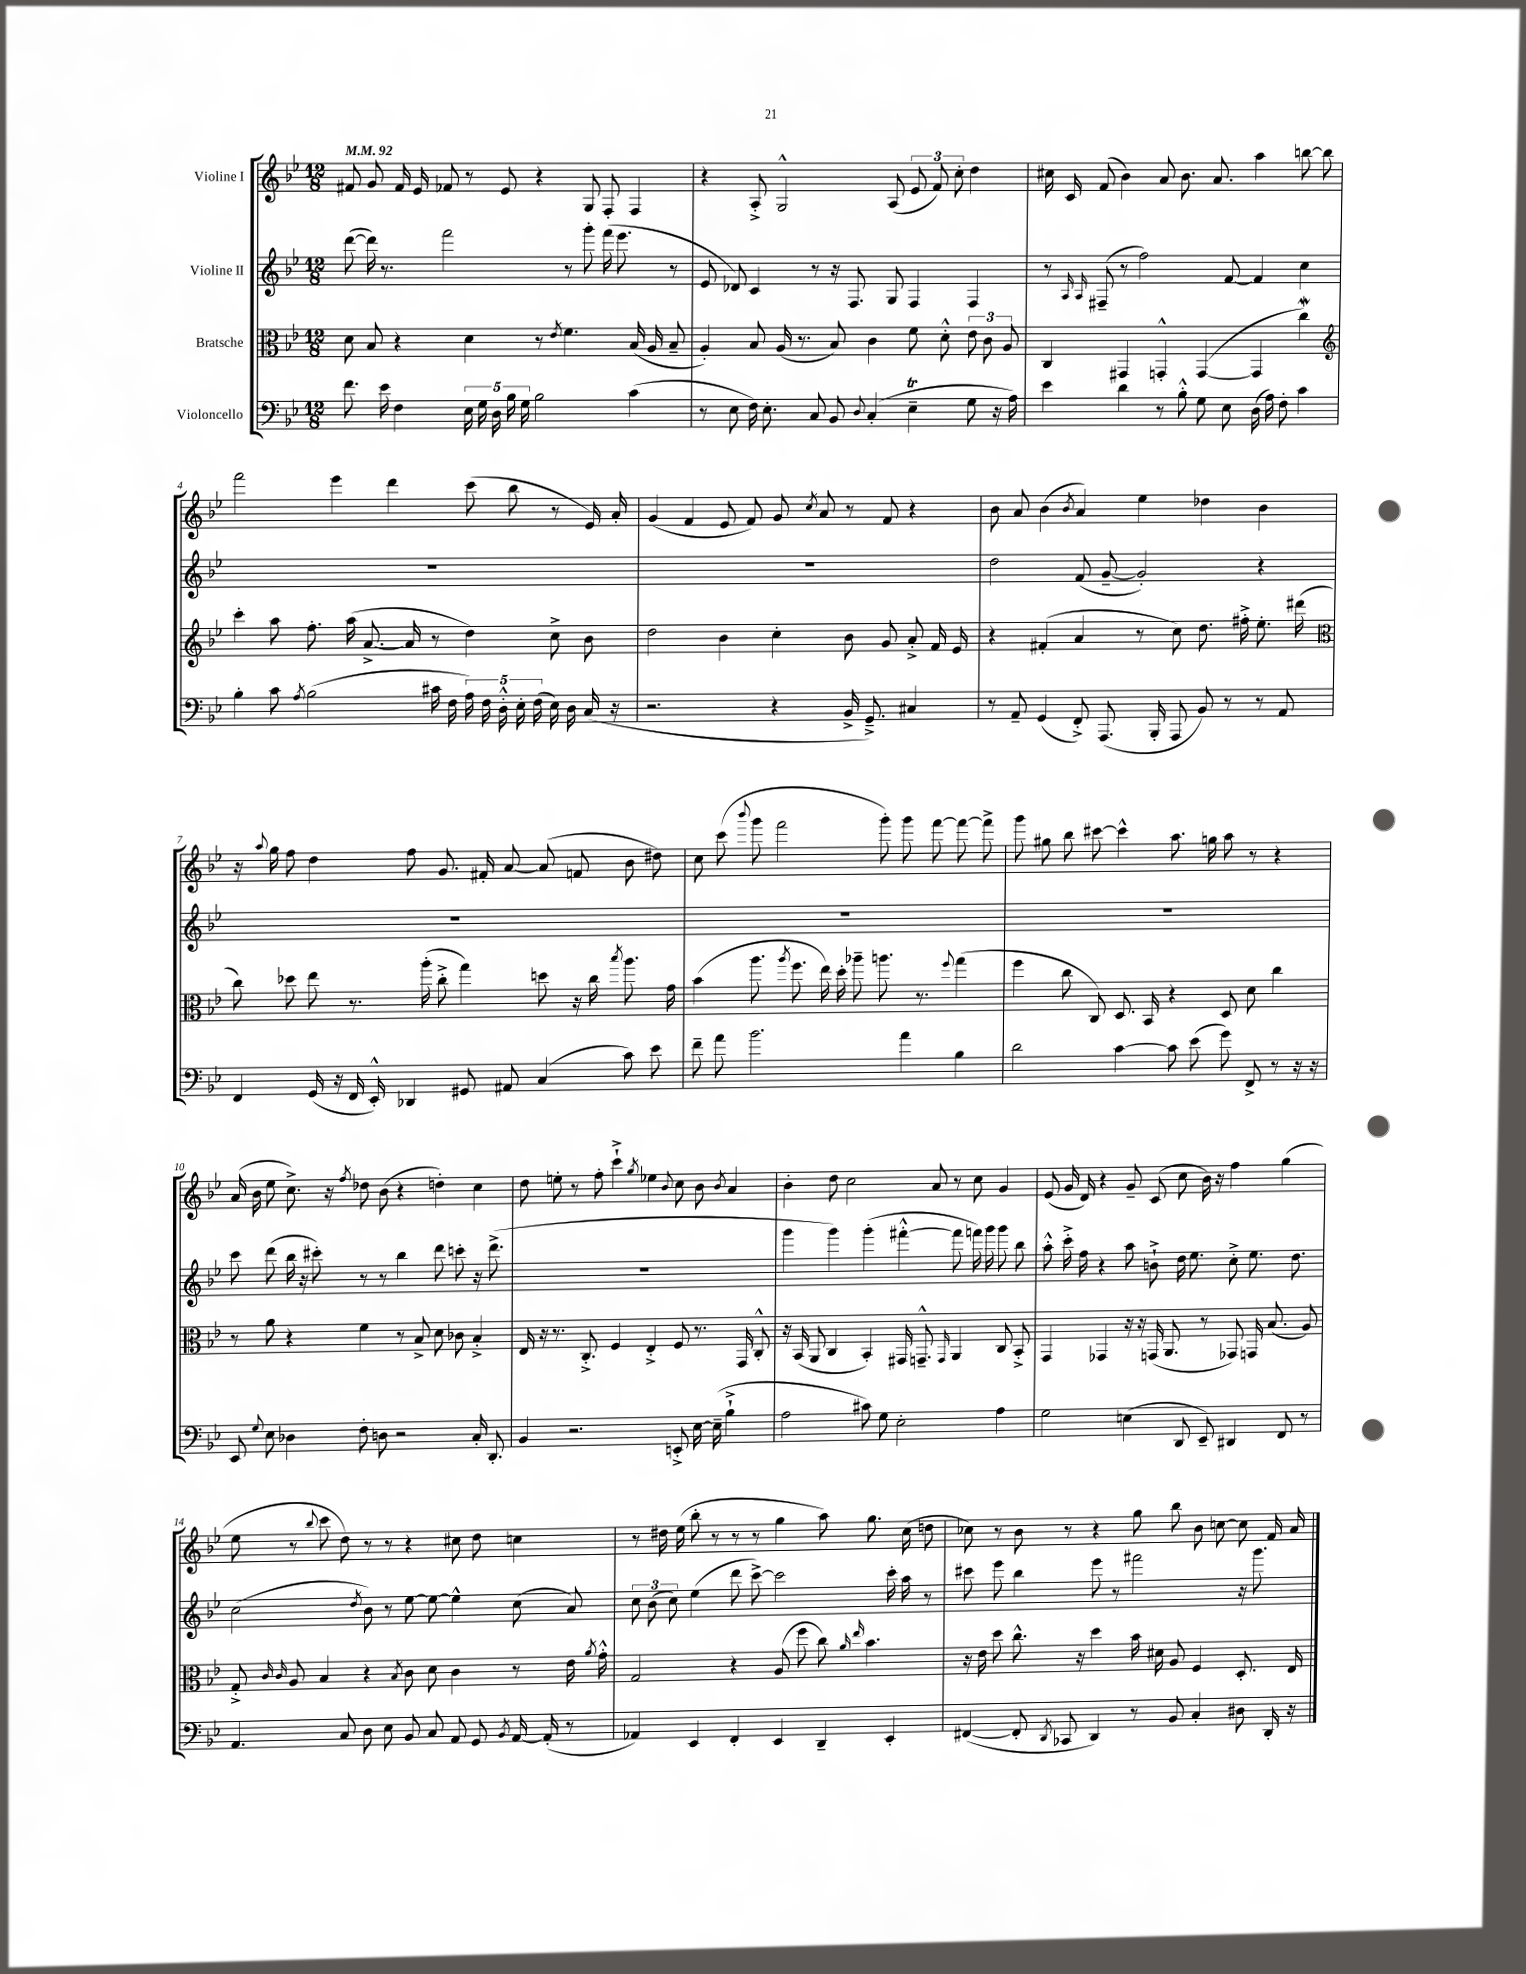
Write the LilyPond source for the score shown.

<<
\new StaffGroup <<
\new Staff = "s0" \with { instrumentName = "Violine I" } {
    \clef treble \key bes \major \numericTimeSignature \time 12/8 \tempo 4 = 92
    \autoBeamOff fis'8 g'8 fis'16 ees'16 fes'8 r8 ees'8 r4 g8 f8-. f4 |
    r4 a8-.-> g2-^ a8( \tuplet 3/2 { ees'8 f'8) c''8-. } d''4 |
    cis''16 c'16 f'8( bes'4) a'8 bes'8. a'8. a''4 b''8~ b''8 |
    f'''2 ees'''4 d'''4 c'''8( bes''8 r8 ees'16) a'16-. |
    g'4( f'4 ees'8 f'8) g'8 \acciaccatura { c''8 } a'8 r8 f'8 r4 |
    bes'8 a'8 bes'4( \acciaccatura { bes'8 } a'4) ees''4 des''4 bes'4 |
    r16 \appoggiatura { a''8 } g''16 f''8 d''4 f''8 g'8. fis'16-. a'8~ a'8( f'8 bes'8 dis''8) |
    c''8 c'''8( \appoggiatura { bes'''8 } g'''8 f'''2 g'''8-.) g'''8 f'''8~ f'''8~ f'''8-> |
    g'''8 gis''8 bes''8 cis'''8~ cis'''4-^ a''8. g''16 a''8 r8 r4 |
    a'16( bes'16 ees''8 c''8.->) r16 \acciaccatura { f''8 } des''8 bes'8( r4 d''4-.) c''4 |
    d''8 e''8-. r8 f''8-. c'''4-!-> \acciaccatura { g''8 } ees''4 \appoggiatura { bes'8 } c''8 bes'8 \acciaccatura { bes'8 } a'4 |
    bes'4-. d''8 c''2 a'8 r8 c''8 g'4 |
    ees'8( g'16 d'16) r4 g'8-- c'8( c''8 bes'16) r16 f''4 g''4( |
    ees''8 r8 \appoggiatura { bes''8 } c'''8 d''8) r8 r8 r4 cis''8 d''8 c''4 |
    r8 dis''16 ees''16( bes''8-. r8 r8 r8 g''4 a''8) g''8. c''16( d''8 |
    ces''8) r8 bes'8 r8 r4 g''8 bes''8 bes'8 c''8~ c''8 f'16 a'16 \bar "|." |
}
\new Staff = "s1" \with { instrumentName = "Violine II" } {
    \clef treble \key bes \major \numericTimeSignature \time 12/8
    \autoBeamOff d'''8~( d'''16) r8. f'''2 r8 g'''8-. f'''16( ees'''8. r8 |
    ees'8 des'8) c'4 r8 r16 f8. g8 f4 f4 |
    r8 \grace { a16 a16 } fis8--( r8 f''2) f'8~ f'4 c''4 |
    R1. |
    R1. |
    d''2 f'8( g'8~-- g'2-.) r4 |
    R1. |
    R1. |
    R1. |
    c'''8 d'''8( bes''16 r16 cis'''8-.) r8 r8 bes''4 d'''8 c'''8-. r16 d'''8.->( |
    R1. |
    g'''4 g'''4) g'''4-.( fis'''4~-.-^ fis'''8 f'''16) g'''16 g'''8 bes''8 |
    a''8-.-^ c'''16-.-> f''16 r4 a''8 b'8-!-> d''16 ees''8. c''8-.-> ees''8. d''8. |
    c''2( \acciaccatura { d''8 } bes'8) r8 ees''8~ ees''8~ ees''4-^ c''8( a'8) |
    \tuplet 3/2 { c''8 bes'8( c''8) } ees''4( d'''8 c'''8~->) c'''2 c'''16-. a''16 r8 |
    cis'''8 ees'''8 bes''4 ees'''8 r8 fis'''2 r16 g'''8. \bar "|." |
}
\new Staff = "s2" \with { instrumentName = "Bratsche" } {
    \clef alto \key bes \major \numericTimeSignature \time 12/8
    \autoBeamOff d'8 bes8 r4 d'4 r8 \acciaccatura { ees'8 } f'4. bes16( a16 bes8-- |
    a4-.) bes8 a16( r8. bes8) c'4 f'8 d'8-.-^ \tuplet 3/2 { ees'8 c'8 a8 } |
    c4 gis,4 g,4-.-^ g,4~( g,4 c''4\mordent) |
    \clef treble c'''4-. a''8 f''8.-. a''16( a'8.~-> a'16 r8 d''4) c''8-> bes'8 |
    d''2 bes'4 c''4-. bes'8 g'8 a'8-.-> f'16 ees'16 |
    r4 fis'4-.( a'4 r8 c''8) d''8. fis''16-.-> ees''8.-. dis'''16( |
    \clef alto c''8) des''8 ees''8 r8. a''16-.( c''8-.-> g''4) d''8 r16 c''16 \acciaccatura { bes''8 } a''8. g'16 |
    bes'4( a''8. \acciaccatura { a''8 } f''8. ees''16) d''16-. aes''8-- a''8. r8. \appoggiatura { f''8 } g''4( |
    f''4 c''8 c8) d8. bes,16 r4 d8 d'8 c''4 |
    r8 a'8 r4 f'4 r8 bes8-> d'8 ces'8 bes4-.-> |
    ees16 r16 r8. c8.-.-> f4 ees4-.-> f8 r8. g,16 c8-.-^ |
    r16 bes,16( a,8 c4 bes,4-.) gis,16 g,8.---^ \grace { g,16 } a,4 c8 bes,8-.-> |
    g,4 ges,4 r16 r16 g,16( a,8. r8 ges,8) g,16 bes8.( a8) |
    g8-.-> \grace { c'16 c'16 } a8 bes4 r4 \acciaccatura { bes8 } c'8 d'8 c'4 r8 ees'16 \acciaccatura { a'8 } g'16-.-^ |
    g2 r4 a8( f''8 c''8) \grace { a'16 ees''16 } bes'4. |
    r16 ees'16 d''8 c''8.-^ r16 d''4 bes'16 dis'16 a8 f4 d8.-. ees16 \bar "|." |
}
\new Staff = "s3" \with { instrumentName = "Violoncello" } {
    \clef bass \key bes \major \numericTimeSignature \time 12/8
    \autoBeamOff f'8. ees'16 f4 \tuplet 5/4 { ees16 g16 d16 bes16 g16 } bes2 c'4( |
    r8 ees8 f16) ees8.-. c8 bes,8 \appoggiatura { d8 } c4-.( ees4--\trill g8 r16 a16) |
    ees'4 d'4 r8 bes8-.-^ g8 ees8 d16( a16) f8-. c'4 |
    bes4-. c'8 \acciaccatura { a8 } bes2( cis'16 f16 \tuplet 5/4 { a16) f16 d16-.-^ ees16-. f16( } ees16) d16 c16( r16 |
    r2. r4 bes,16-> g,8.--->) cis4 |
    r8 a,8-- g,4( f,8-.->) a,,8.( bes,,16-. a,,8 bes,8) r8 r8 a,8 |
    f,4 g,16( r16 f,16 ees,16-.-^) des,4 gis,8 ais,8 c4( c'8) ees'8 |
    f'8-- a'8 bes'2. a'4 bes4 |
    d'2 c'4~ c'8 ees'8( g'8) f,8-> r8 r16 r16 |
    ees,8 \appoggiatura { g8 } ees8 des4 f8-. d8 r2 c16-. d,8.-. |
    bes,4 r2. e,8-.-> ees16~ ees16--( bes4-!-> |
    a2 cis'8) g8 ees2-. a4 |
    g2 e4( d,8 ees,8--) dis,4 f,8 r8 |
    a,4. c8 d8 ees8 bes,8 c8 a,8 g,8 \acciaccatura { bes,8 } a,16~ a,16-.( r8 |
    aes,4) ees,4 f,4-. ees,4 d,4-- ees,4-. |
    fis,4~( fis,8-. \acciaccatura { d,8 } ces,8 d,4) r8 bes,8 c4-. dis8 d,16-. r16 \bar "|." |
}
>>
>>
